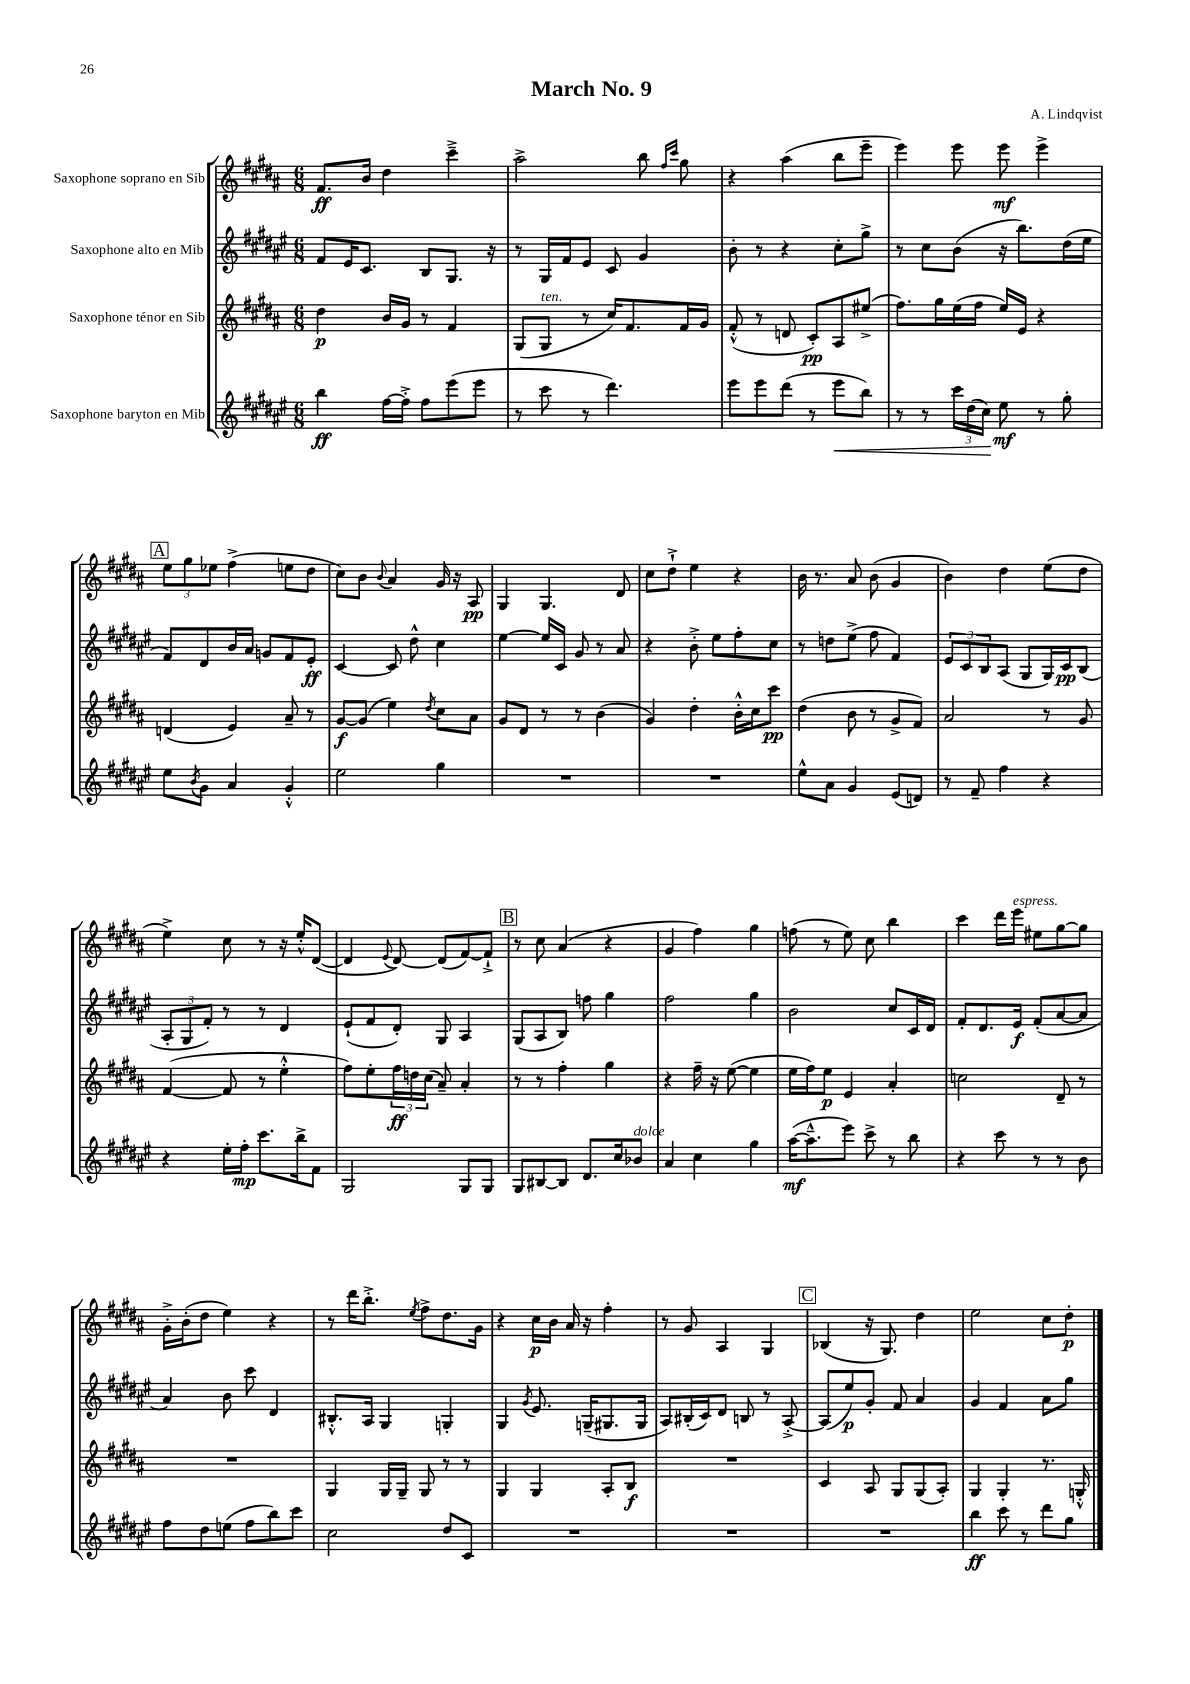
\header { title = "March No. 9" composer = "A. Lindqvist" }
<<
\new StaffGroup <<
\new Staff = "s0" \with { instrumentName = "Saxophone soprano en Sib" } {
    \clef treble \key b \major \numericTimeSignature \time 6/8
    fis'8.\ff b'16 dis''4 cis'''4---> |
    ais''2-> b''8 \grace { fis''16 cis'''16 } gis''8 |
    r4 ais''4( b''8 e'''8-- |
    e'''4) e'''8 e'''8\mf e'''4-> |
    \mark \markup { \box "A" } \tuplet 3/2 { e''8 gis''8 ees''8 } fis''4->( e''8 dis''8 |
    cis''8) b'8 \appoggiatura { b'8 } ais'4 gis'16 r16 ais8\pp |
    gis4 gis4. dis'8 |
    cis''8 dis''8-!-> e''4 r4 |
    b'16 r8. ais'8 b'8( gis'4 |
    b'4) dis''4 e''8( dis''8 |
    e''4->) cis''8 r8 r16 e''16-.-^ dis'8~( |
    dis'4 \appoggiatura { e'8 } dis'8~) dis'8( fis'8~) fis'8-!-> |
    \mark \markup { \box "B" } r8 cis''8 ais'4( r4 |
    gis'4 fis''4) gis''4 |
    f''8( r8 e''8) cis''8 b''4 |
    cis'''4 dis'''16 e'''16^\markup { \italic "espress." } eis''8 gis''8~ gis''8 |
    gis'16-.-> b'16-.( dis''8 e''4) r4 |
    r8 dis'''16 b''8.-.-> \acciaccatura { e''8 } fis''8-> dis''8. gis'16 |
    r4 cis''16\p b'16 ais'16 r16 fis''4-. |
    r8 gis'8 ais4 gis4 |
    \mark \markup { \box "C" } bes4( r16 gis8.) dis''4 |
    e''2 cis''8 dis''8-.\p \bar "|." |
}
\new Staff = "s1" \with { instrumentName = "Saxophone alto en Mib" } {
    \clef treble \key fis \major \numericTimeSignature \time 6/8
    fis'8 eis'16 cis'8. b8 gis8. r16 |
    r8 gis16 fis'16 eis'8 cis'8 gis'4 |
    b'8-. r8 r4 cis''8-. gis''8-> |
    r8 cis''8 b'8( r16 b''8.) dis''16( eis''16 |
    \mark \markup { \box "A" } fis'8) dis'8 b'16 ais'16 g'8 fis'8 eis'8-.\ff |
    cis'4~ cis'8 dis''8-^ cis''4 |
    eis''4~ eis''16 cis'16 gis'8 r8 ais'8 |
    r4 b'8-.-> eis''8 fis''8-. cis''8 |
    r8 d''8 eis''8->( fis''8 fis'4) |
    \tuplet 3/2 { eis'8 cis'8 b8 } ais8( gis8 gis16) cis'16\pp b8( |
    \tuplet 3/2 { ais8-. gis8 fis'8-.) } r8 r8 dis'4 |
    eis'8-!( fis'8 dis'8-.) gis8 ais4 |
    \mark \markup { \box "B" } gis8( ais8 b8) f''8 gis''4 |
    fis''2 gis''4 |
    b'2 cis''8 cis'16 dis'16 |
    fis'8-. dis'8. eis'16\f fis'8-.( ais'8~ ais'8 |
    ais'4) b'8 cis'''8 dis'4 |
    bis8.-.-^ ais16 gis4 g4-. |
    gis4 \acciaccatura { gis'8 } eis'8. g16--( gis8. gis16 |
    ais8) bis16-.( cis'16) dis'8 b8 r8 ais8~-.-> |
    \mark \markup { \box "C" } ais8( eis''8\p) gis'8-. fis'8 ais'4 |
    gis'4 fis'4 ais'8 gis''8 \bar "|." |
}
\new Staff = "s2" \with { instrumentName = "Saxophone ténor en Sib" } {
    \clef treble \key b \major \numericTimeSignature \time 6/8
    dis''4\p b'16 gis'16 r8 fis'4 |
    gis8( gis8^\markup { \italic "ten." } r8 cis''16) fis'8. fis'16 gis'16 |
    fis'8-.-^( r8 d'8 cis'8-.\pp) ais8 eis''8->( |
    fis''8.) gis''16 e''16( fis''16 e''16) e'16 r4 |
    \mark \markup { \box "A" } d'4( e'4) ais'8-- r8 |
    gis'8~\f gis'8( e''4) \acciaccatura { dis''8 } cis''8 ais'8 |
    gis'8 dis'8 r8 r8 b'4( |
    gis'4) dis''4-. b'16-.-^ cis''16 cis'''8\pp |
    dis''4( b'8 r8 gis'8-> fis'8) |
    ais'2 r8 gis'8 |
    fis'4~( fis'8 r8 e''4-.-^ |
    fis''8) e''8-. \tuplet 3/2 { fis''16\ff d''16 cis''16( } ais'8--) ais'4-. |
    \mark \markup { \box "B" } r8 r8 fis''4-. gis''4 |
    r4 fis''16-- r16 e''8~( e''4 |
    e''16 fis''16) e''8\p e'4 ais'4-. |
    c''2 dis'8-- r8 |
    R2. |
    gis4 gis16 gis16-- gis8 r8 r8 |
    gis4 gis4 ais8-. b8\f |
    R2. |
    \mark \markup { \box "C" } cis'4 ais8 gis8 gis8( ais8-.) |
    gis4 gis4-. r8. g16-.-^ \bar "|." |
}
\new Staff = "s3" \with { instrumentName = "Saxophone baryton en Mib" } {
    \clef treble \key fis \major \numericTimeSignature \time 6/8
    b''4\ff fis''16~ fis''16-.-> fis''8 eis'''8( eis'''8 |
    r8 cis'''8 r8 dis'''4.) |
    eis'''8 eis'''8 dis'''8( r8 eis'''8\< b''8) |
    r8 r8 \tuplet 3/2 { cis'''16 dis''16( cis''16\!) } eis''8\mf r8 gis''8-. |
    \mark \markup { \box "A" } eis''8 \acciaccatura { b'8 } gis'8 ais'4 gis'4-.-^ |
    eis''2 gis''4 |
    R2. |
    R2. |
    eis''8-^ ais'8 gis'4 eis'8( d'8) |
    r8 fis'8-- fis''4 r4 |
    r4 eis''16-. fis''16-.\mp cis'''8. b''16-> fis'8 |
    gis2 gis8 gis8 |
    \mark \markup { \box "B" } gis8 bis8~ bis8 dis'8. cis''16 bes'8^\markup { \italic "dolce" } |
    ais'4 cis''4 gis''4 |
    ais''16~\mf( ais''8.---^ eis'''8) cis'''8-> r8 b''8 |
    r4 cis'''8 r8 r8 b'8 |
    fis''8 dis''8 e''8( fis''8 b''8) cis'''8 |
    cis''2 dis''8 cis'8 |
    R2. |
    R2. |
    \mark \markup { \box "C" } R2. |
    b''4\ff cis'''8 r8 dis'''8 gis''8 \bar "|." |
}
>>
>>
\layout { \context { \Score \remove "Bar_number_engraver" } }
